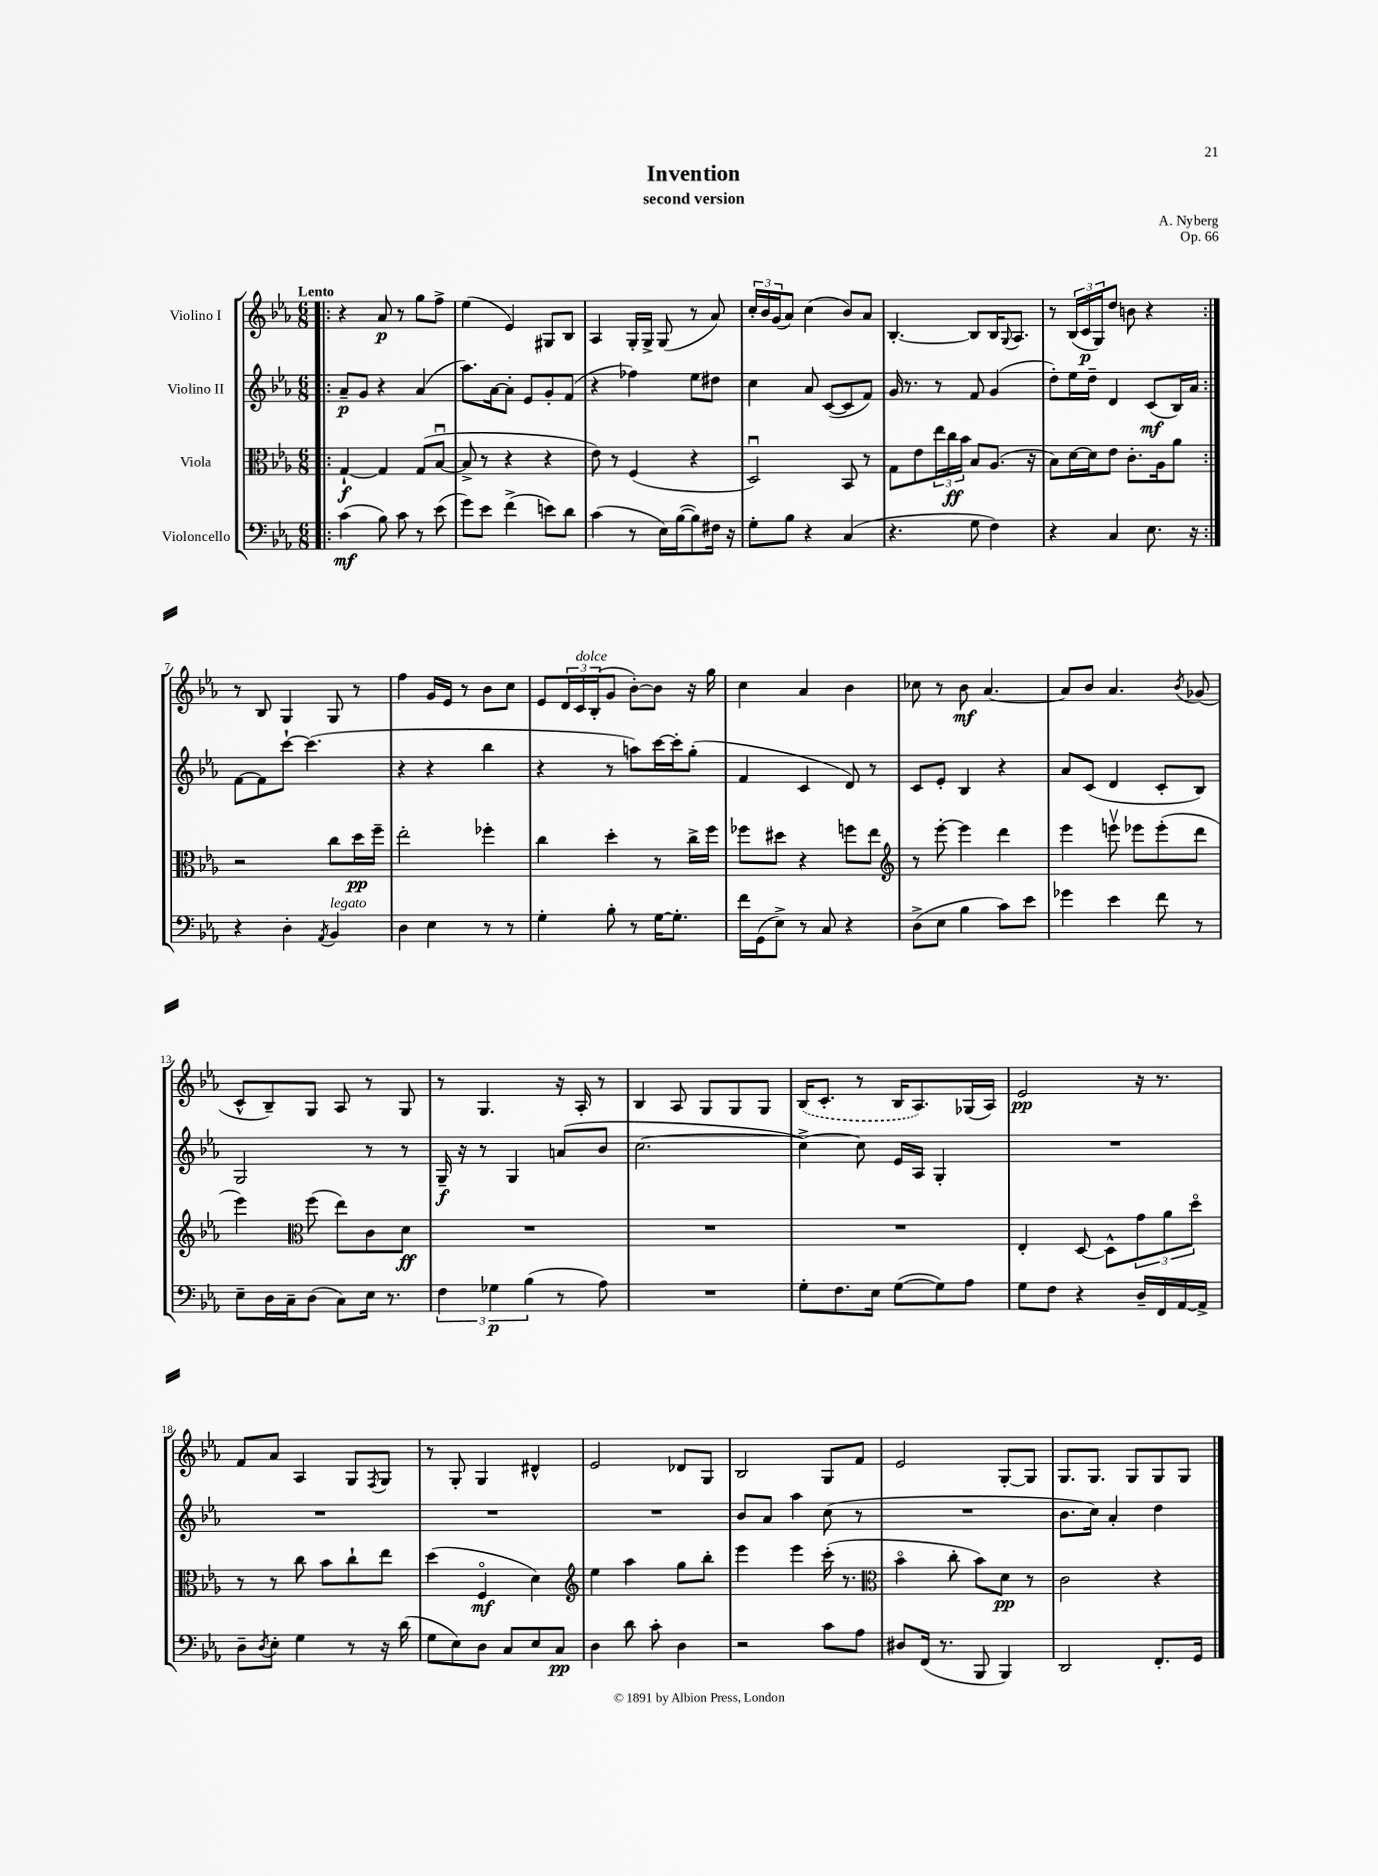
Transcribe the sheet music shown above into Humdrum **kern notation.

**kern	**kern	**kern	**kern
*staff4	*staff3	*staff2	*staff1
*clefF4	*clefC3	*clefG2	*clefG2
*k[b-e-a-]	*k[b-e-a-]	*k[b-e-a-]	*k[b-e-a-]
*M6/8	*M6/8	*M6/8	*M6/8
=!|:	=!|:	=!|:	=!|:
(4c\	[4G`/	8a-~/L	4r
.	.	8g/J	.
8B-\)	4G/]	4r	8a-/
8c\	.	.	8r
8r	(8G/L	(4a-/	8gg\L
(8e-\	[8B-u/J	.	8ff^\J
=	=	=	=
8g\L)	8B-^/]	8.aa-\L)	(4ee-\
8e-\J	8r	.	.
.	.	[16a-\k	.
(4f^\	4r	8a-'\]J	4e-/)
.	.	8e-/L	.
8e\L)	4r	8g'/	8G#/L
8d\J	.	(8f/J	8B-/J
=	=	=	=
(4c\	8e-\)	4r	4A-/
.	8r	.	.
8r	(4F/	4ff-\)	16G'/LL
.	.	.	16G^/JJ
16E-\LL)	.	.	(8G/
([16B-\J	.	.	.
8B-\])	4r	8ee-\L	8r
16F#\Jk	.	8dd#\J	8a-/)
16r	.	.	.
=	=	=	=
8G'\L	2Du/)	4cc\	24cc'/LL
.	.	.	24b-/
.	.	.	(24g/J
8B-\J	.	.	8a-/J)
4r	.	8a-/	(4cc\
.	.	([8c/L	.
(4C/	8BB-/	8c/]	8b-/L)
.	8r	8f/J)	8a-/J
=	=	=	=
4.r	8G\L	16g/	[4.B-'/
.	.	8.r	.
.	8e-\	.	.
.	24ee-\L	8r	.
.	24cc\	.	.
.	24b-\JJ	.	.
8G\	8B-/L	8f/	8B-/]L
4F\)	(8.A-/J	(4g/	16B-/K
.	.	.	8qqG/
.	.	.	8.A-/J
.	16r	.	.
=	=	=	=
4r	8B-\L)	8dd'\L)	8r
.	[16d\L	16ee-\L	(24B-/LL
.	.	.	24c/
.	16d\]J	16dd~\JJ	.
.	.	.	24G/J)
4C/	8e-\J	4d/	8dd/J
.	8.c'\L	.	8b\
8.E-\	.	(8c/L	4r
.	16A-\k	.	.
.	8a-\J	16B-/L)	.
16r	.	16a-/JJ	.
=:|!	=:|!	=:|!	=:|!
4r	2r	[8f\L	8r
.	.	8f\]	8B-/
4D'\	.	[8ccc`\J	4G/
.	.	(4.ccc\]	.
8qAA-/	.	.	.
4BB-/	8cc\L	.	8G/
.	16dd\L	.	8r
.	16ff~\JJ	.	.
=	=	=	=
4D\	2ee-'\	4r	4ff\
4E-\	.	4r	16g/LL
.	.	.	16e-/JJ
.	.	.	8r
8r	4ff-'\	4bb-\	8b-\L
8r	.	.	8cc\J
=	=	=	=
4G'\	4cc\	4r	8e-/L
.	.	.	24d/L
.	.	.	24c/
.	.	.	(24B-'/J
8B-'\	4dd'\	8r	8g/J
8r	.	8aa\L)	[8b-'\L)
[16G\LK	8r	[16ccc\L	8b-\]J
8.G'\]J	.	16ccc'\]J	.
.	16cc^\LL	(8gg'\J	16r
.	16ff\JJ	.	16gg\
=	=	=	=
16f\LL	8ff-\L	4f/	4cc\
(16GG\J	.	.	.
8E-^\J)	8dd#\J	.	.
8r	4r	4c/	4a-/
8C/	.	.	.
4r	8ff\L	8d/)	4b-\
.	8ee-\J	8r	.
=	=	=	=
*	*clefG2	*	*
(8D^\L	8r	8c/L	8cc-\
8E-\J	[8eee-'\	8e-'/J	8r
4B-\	4eee-\]	4B-/	8b-\
.	.	.	[4.a-/
8c\L)	4ddd\	4r	.
8e-\J	.	.	.
=	=	=	=
4g-\	4eee-\	8a-/L	8a-/]L
.	.	(8c/J	8b-/J
4e-\	8eeev\	4d/	4.a-/
.	8eee-\L	.	.
8f\	(8eee-'\	8c'/L	.
.	.	.	8qb-/
8r	8ddd\J	8B-/J)	(8g-/
=	=	=	=
8E-~\L	4eee-\)	2G/	8c^^/L
16D\L	.	.	8B-~/)
16C~\J	.	.	.
*	*clefC3	*	*
(8D\J	(8ff\	.	8G/J
8C\L)	8ee-\L)	.	8A-/
16E-\Jk	8c\	8r	8r
8.r	.	.	.
.	8d\J	8r	8G/
=	=	=	=
6F\	2.r	16G~/	8r
.	.	16r	.
.	.	8r	4.G/
6G-\	.	.	.
.	.	4G/	.
(6B-\	.	.	.
8r	.	(8a/L	16r
.	.	.	16A-'/
8A-\)	.	8b-/J	8r
=	=	=	=
2.r	2.r	[2.cc\	4B-/
.	.	.	8A-/
.	.	.	8G/L
.	.	.	8G/
.	.	.	8G/J
=	=	=	=
8G'\L	2.r	4cc^\_)	(16B-/LK
.	.	.	8.c'/J
8.F\	.	.	.
.	.	8cc\]	8r
16E-\Jk	.	.	.
([8G\L	.	16e-/LL	16B-/LK
.	.	16A-/JJ	8.A-/)
8G\])	.	4G'/	.
8A-\J	.	.	(16G-/L
.	.	.	16A-/JJ)
=	=	=	=
8G\L	4E-'/	2.r	2e-/
8F\J	.	.	.
4r	[8D/	.	.
.	8D^^\]L	.	.
16D~/LL	12g\	.	16r
16FF/	.	.	8.r
.	12a-\	.	.
[16AA-/	.	.	.
.	12ddo\J	.	.
16AA-^/]JJ	.	.	.
=	=	=	=
8D~\L	8r	2.r	8f/L
8qD/	.	.	.
8E-'\J	8r	.	8a-/J
4G\	8cc\	.	4A-/
.	8b-\L	.	.
8r	8cc`\	.	8G/L
.	.	.	8qF/
16r	8ee-\J	.	8G/J
(16d\	.	.	.
=	=	=	=
8G\L	(4dd\	2.r	8r
8E-\)	.	.	8G'/
8D\J	4Fo/	.	4G/
8C/L	.	.	.
8E-/	4d\)	.	4d#^^/
8C/J	.	.	.
=	=	=	=
*	*clefG2	*	*
4D\	4ee-\	2.r	2e-/
8d\	4aa-\	.	.
8c'\	.	.	.
4D\	8gg\L	.	8d-/L
.	8bb-'\J	.	8G/J
=	=	=	=
2r	4eee-\	8b-/L	2B-/
.	.	8a-/J	.
.	4eee-\	4aa-\	.
8c\L	(16ccc'\	(8cc\	8G/L
.	8.r	.	.
8A-\J	.	8r	8f/J
=	=	=	=
*	*clefC3	*	*
8D#/L	4b-o\	2.r	2e-/
(16FF/Jk	.	.	.
8.r	.	.	.
.	8cc'\	.	.
8BBB-/	8b-\L)	.	.
4BBB-/)	8d\J	.	[8G'/L
.	8r	.	8G/]J
=	=	=	=
2DD/	2c\	8.b-\L	8.G/L
.	.	16cc\Jk)	8.G/J
.	.	4a-'/	.
.	.	.	8G/L
8.FF'/L	4r	4dd\	8G/
.	.	.	8G/J
16GG/Jk	.	.	.
==	==	==	==
*-	*-	*-	*-
